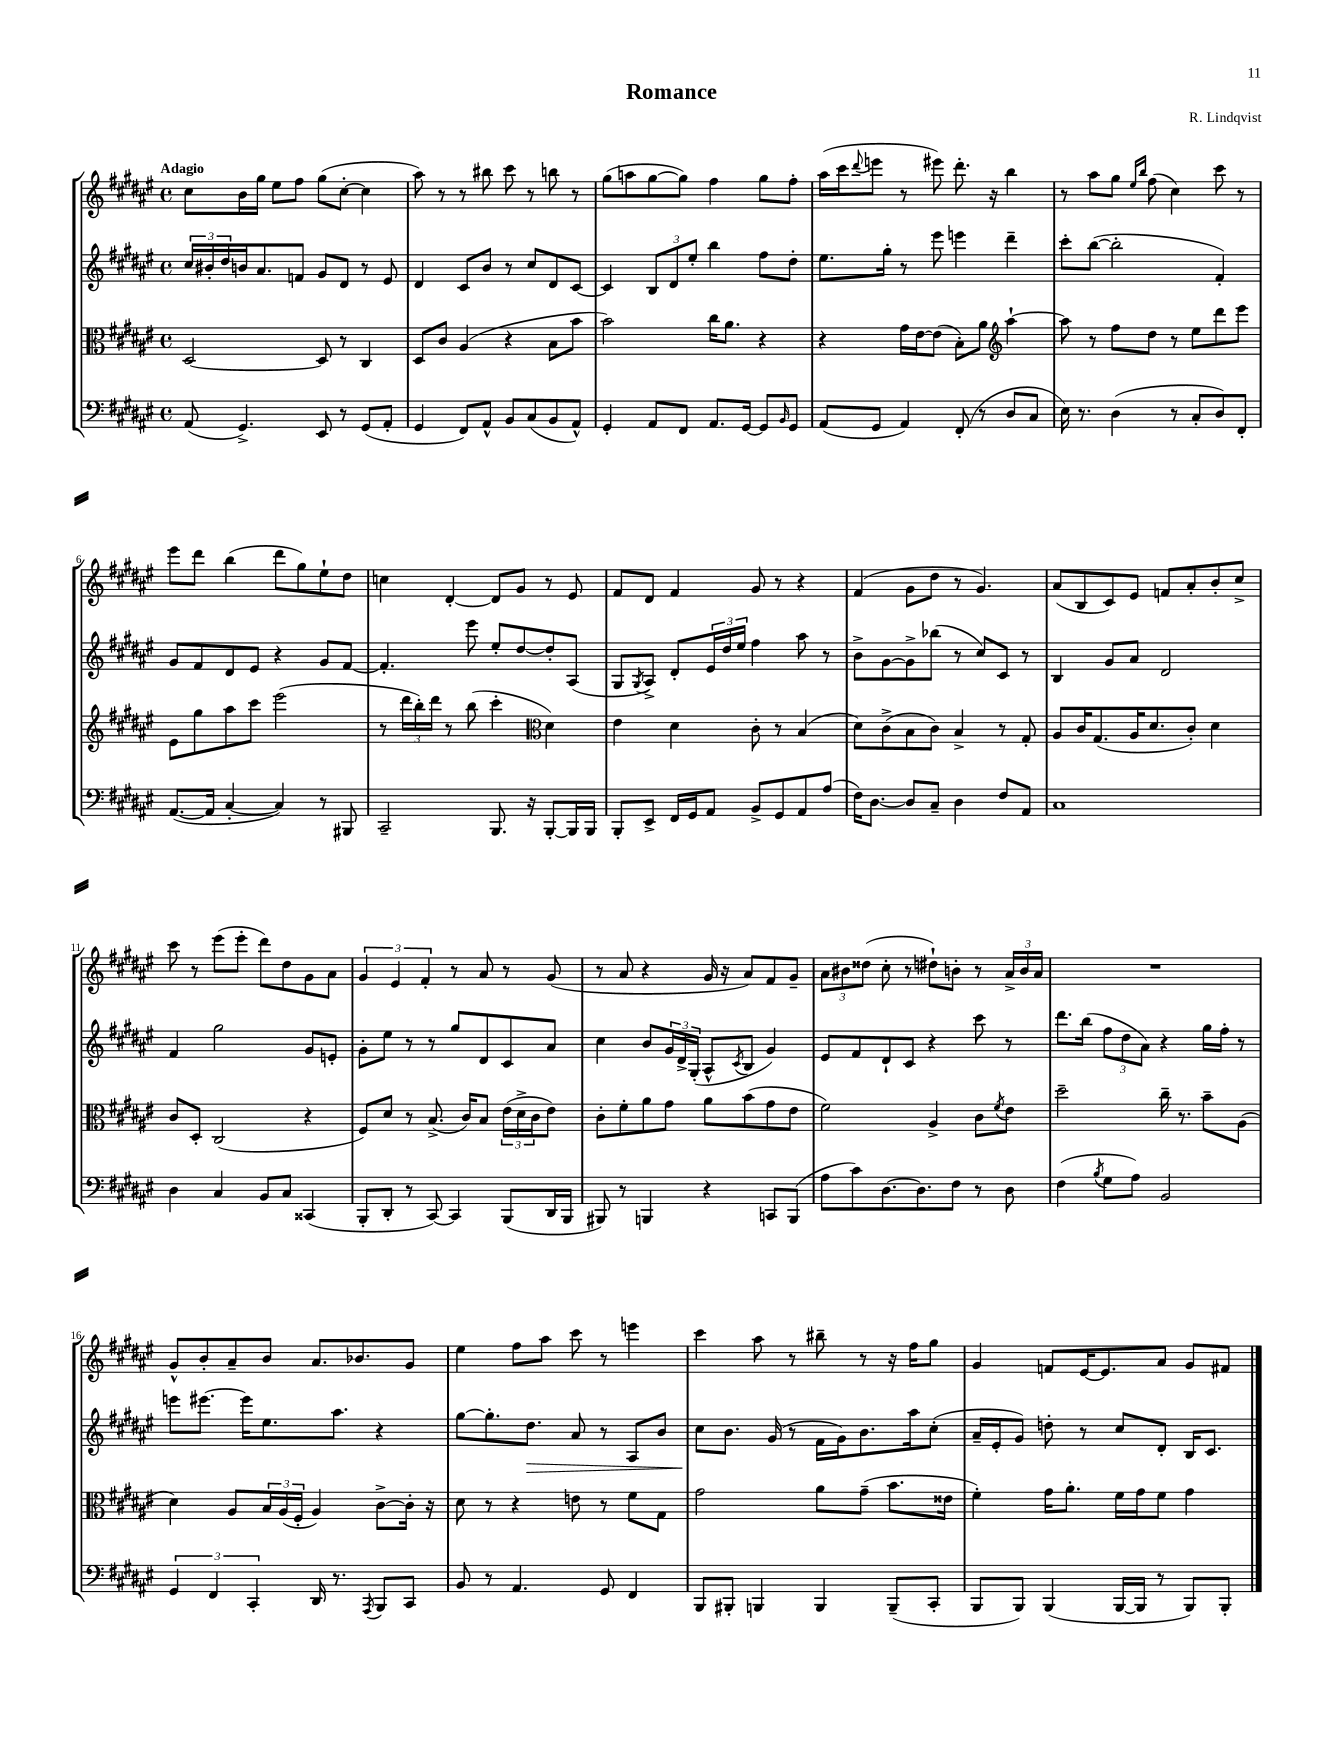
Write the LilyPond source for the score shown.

\header { title = "Romance" composer = "R. Lindqvist" }
<<
\new StaffGroup <<
\new Staff = "s0" {
    \clef treble \key fis \major \defaultTimeSignature \time 4/4 \tempo "Adagio"
    cis''8 b'16 gis''16 eis''8 fis''8 gis''8( cis''8~-. cis''4 |
    ais''8) r8 r8 bis''8 cis'''8 r8 b''8 r8 |
    gis''8( a''8 gis''8~ gis''8) fis''4 gis''8 fis''8-. |
    ais''16( cis'''16 \appoggiatura { dis'''8 } e'''8 r8 eis'''8) dis'''8.-. r16 b''4 |
    r8 ais''8 gis''8 \grace { eis''16 b''16 } fis''8( cis''4) cis'''8 r8 |
    eis'''8 dis'''8 b''4( dis'''8 gis''8) eis''8-! dis''8 |
    c''4 dis'4~-. dis'8 gis'8 r8 eis'8 |
    fis'8 dis'8 fis'4 gis'8 r8 r4 |
    fis'4( gis'8 dis''8 r8 gis'4.) |
    ais'8( b8 cis'8) eis'8 f'8 ais'8-. b'8-. cis''8-> |
    cis'''8 r8 eis'''8( eis'''8-. dis'''8) dis''8 gis'8 ais'8 |
    \tuplet 3/2 { gis'4 eis'4 fis'4-. } r8 ais'8 r8 gis'8( |
    r8 ais'8 r4 gis'16 r16 ais'8) fis'8 gis'8-- |
    \tuplet 3/2 { ais'8 bis'8 disis''8( } cis''8-. r8 dis''8-!) b'8-. r8 \tuplet 3/2 { ais'16-> b'16 ais'16 } |
    R1 |
    gis'8-^ b'8-. ais'8-- b'8 ais'8. bes'8. gis'8 |
    eis''4 fis''8 ais''8 cis'''8 r8 e'''4 |
    cis'''4 ais''8 r8 bis''8-- r8 r16 fis''16 gis''8 |
    gis'4 f'8 eis'16~ eis'8. ais'8 gis'8 fis'8 \bar "|." |
}
\new Staff = "s1" {
    \clef treble \key fis \major \defaultTimeSignature \time 4/4
    \tuplet 3/2 { cis''16 bis'16-. dis''16 } b'16 ais'8. f'8 gis'8 dis'8 r8 eis'8 |
    dis'4 cis'8 b'8 r8 cis''8 dis'8 cis'8~ |
    cis'4 \tuplet 3/2 { b8 dis'8 eis''8-. } b''4 fis''8 dis''8-. |
    eis''8. gis''16-. r8 eis'''8 e'''4 dis'''4-- |
    cis'''8-. b''8~( b''2-. fis'4-.) |
    gis'8 fis'8 dis'8 eis'8 r4 gis'8 fis'8~ |
    fis'4.-. eis'''8 eis''8-. dis''8~ dis''8-. ais8( |
    gis8 \acciaccatura { gis8 } ais8->) dis'8-. \tuplet 3/2 { eis'16 dis''16 eis''16 } fis''4 ais''8 r8 |
    b'8-> gis'8~ gis'8-> bes''8( r8 cis''8) cis'8 r8 |
    b4 gis'8 ais'8 dis'2 |
    fis'4 gis''2 gis'8 e'8-. |
    gis'8-. eis''8 r8 r8 gis''8 dis'8 cis'8 ais'8 |
    cis''4 b'8 \tuplet 3/2 { gis'16 dis'16-> gis16-.( } ais8-^ \acciaccatura { cis'8 } b8 gis'4) |
    eis'8 fis'8 dis'8-! cis'8 r4 cis'''8 r8 |
    dis'''8. b''16( \tuplet 3/2 { fis''8 dis''8 ais'8) } r4 gis''16 fis''16-. r8 |
    e'''8 eis'''8.~ eis'''16 eis''8. ais''8. r4 |
    gis''8~ gis''8.-. dis''8.\> ais'8 r8 ais8 b'8 |
    cis''8\! b'8. gis'16( r8 fis'16 gis'16) b'8. ais''16 cis''8-.( |
    ais'16-- eis'16-. gis'8) d''8-. r8 cis''8 dis'8-. b16 cis'8. \bar "|." |
}
\new Staff = "s2" {
    \clef alto \key fis \major \defaultTimeSignature \time 4/4
    dis2~ dis8 r8 cis4 |
    dis8 cis'8 ais4( r4 b8 b'8 |
    b'2) cis''16 ais'8. r4 |
    r4 gis'16 eis'16~ eis'8( b8-.) ais'8 \clef treble ais''4~-! |
    ais''8 r8 fis''8 dis''8 r8 eis''8 dis'''8 eis'''8 |
    eis'8 gis''8 ais''8 cis'''8 eis'''2( |
    r8 \tuplet 3/2 { dis'''16 b''16-.) dis'''16 } r8 b''8( cis'''4-. \clef alto dis'4) |
    eis'4 dis'4 cis'8-. r8 b4( |
    dis'8) cis'8->( b8 cis'8) b4-> r8 gis8-. |
    ais8 cis'16 gis8.( ais16 dis'8. cis'8-.) dis'4 |
    cis'8 dis8-. cis2( r4 |
    fis8) dis'8 r8 b8.->( cis'16) b8 \tuplet 3/2 { eis'16( dis'16-> cis'16 } eis'8) |
    cis'8-. fis'8-. ais'8 gis'8 ais'8 b'8( gis'8 eis'8 |
    fis'2) ais4-> cis'8 \acciaccatura { fis'8 } eis'8 |
    dis''2-- cis''16-- r8. b'8-- ais8( |
    dis'4) ais8 \tuplet 3/2 { b16 ais16( fis16-. } ais4) cis'8~-> cis'16-. r16 |
    dis'8 r8 r4 e'8 r8 fis'8 gis8 |
    gis'2 ais'8 gis'8--( b'8. eisis'16 |
    fis'4-.) gis'16 ais'8.-. fis'16 gis'16 fis'8 gis'4 \bar "|." |
}
\new Staff = "s3" {
    \clef bass \key fis \major \defaultTimeSignature \time 4/4
    ais,8( gis,4.->) eis,8 r8 gis,8( ais,8-. |
    gis,4 fis,8) ais,8-^ b,8 cis8( b,8 ais,8-^) |
    gis,4-. ais,8 fis,8 ais,8. gis,16~ gis,8 \grace { b,16 } gis,8 |
    ais,8( gis,8 ais,4) fis,8-.( r8 dis8 cis8 |
    eis16) r8. dis4( r8 cis8-. dis8) fis,8-. |
    ais,8.~( ais,16 cis4~-. cis4) r8 bis,,8 |
    cis,2-- b,,8. r16 b,,8~-. b,,16 b,,16 |
    b,,8-. eis,8-> fis,16 gis,16 ais,8 b,8-> gis,8 ais,8 ais8( |
    fis16) dis8.~ dis8 cis8-- dis4 fis8 ais,8 |
    cis1 |
    dis4 cis4 b,8 cis8 cisis,4( |
    b,,8-. dis,8-. r8 cis,8~) cis,4 b,,8( dis,16 b,,16 |
    bis,,8) r8 b,,4 r4 c,8 b,,8( |
    ais8 cis'8) dis8.~ dis8. fis8 r8 dis8 |
    fis4( \acciaccatura { b8 } gis8 ais8) b,2 |
    \tuplet 3/2 { gis,4 fis,4 cis,4-. } dis,16 r8. \acciaccatura { ais,,8 } b,,8 cis,8 |
    b,8 r8 ais,4. gis,8 fis,4 |
    b,,8 bis,,8-. b,,4 b,,4 b,,8--( cis,8-. |
    b,,8 b,,8) b,,4( b,,16~ b,,16 r8 b,,8) b,,8-. \bar "|." |
}
>>
>>
